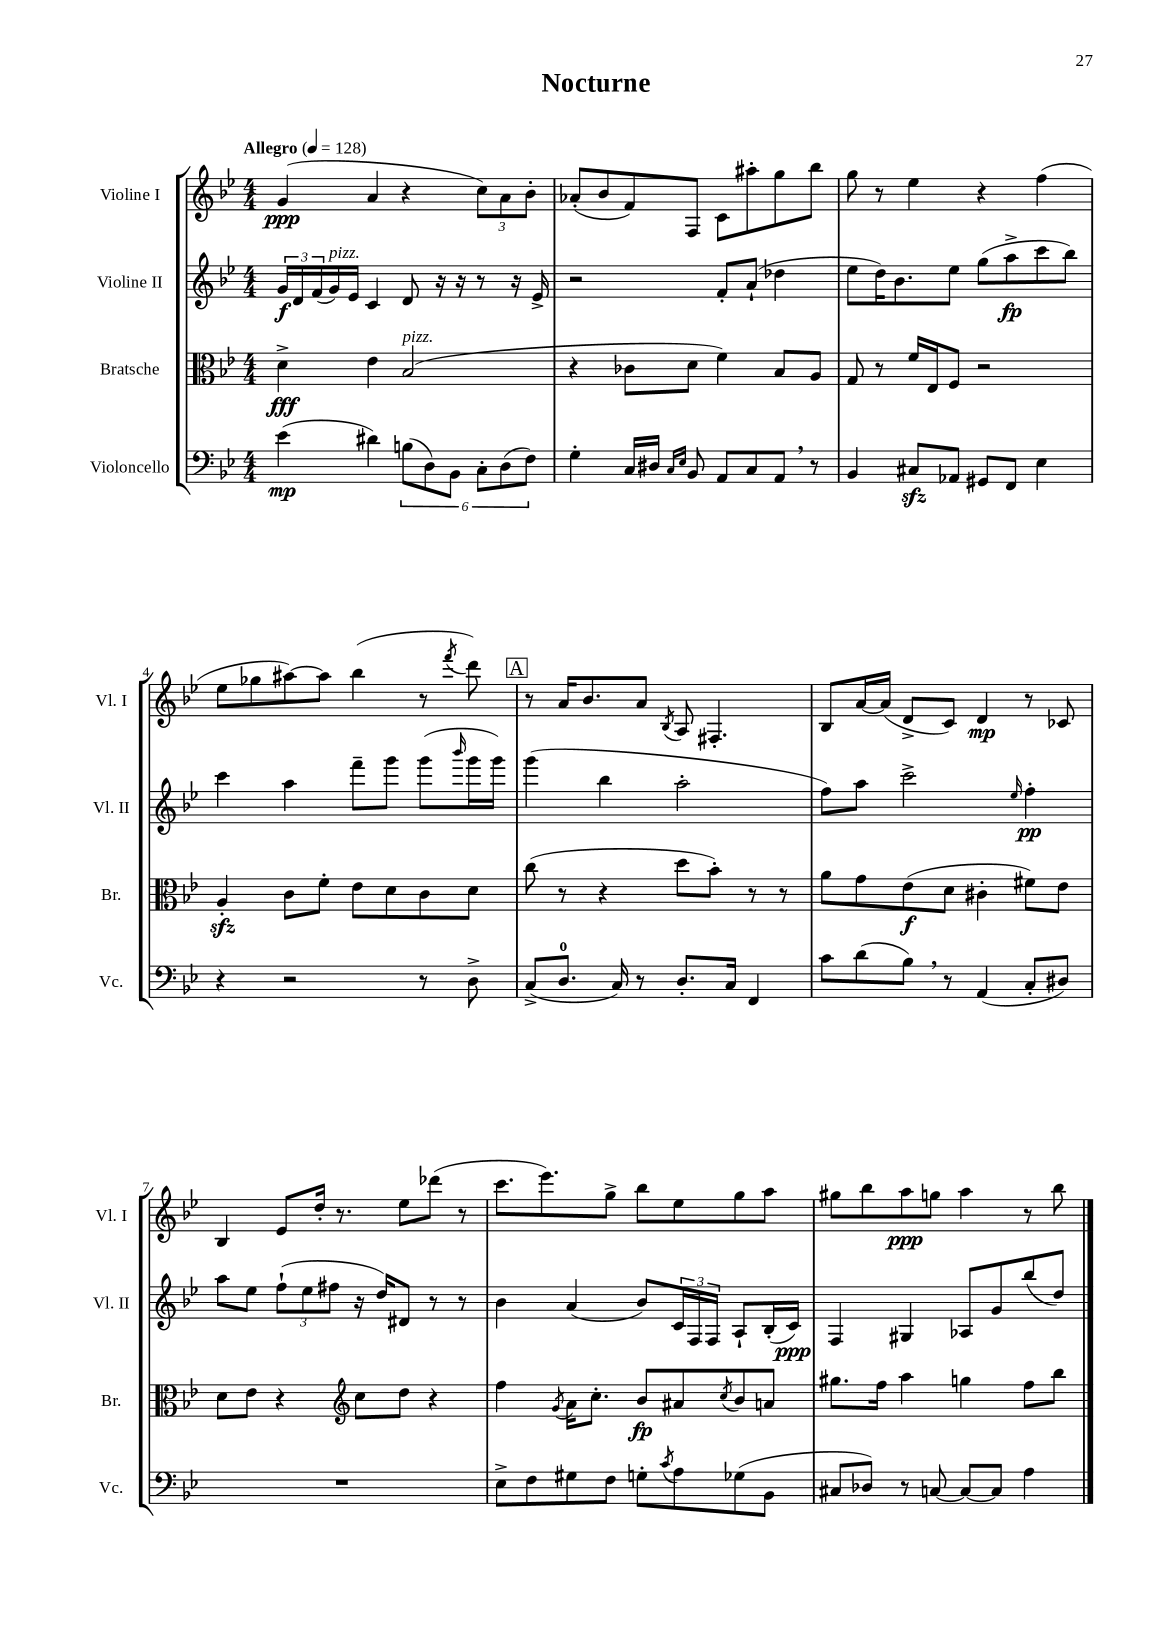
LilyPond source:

\header { title = "Nocturne" }
<<
\new StaffGroup <<
\new Staff = "s0" \with { instrumentName = "Violine I" shortInstrumentName = "Vl. I" } {
    \clef treble \key bes \major \numericTimeSignature \time 4/4 \tempo "Allegro" 4 = 128
    g'4\ppp( a'4 r4 \tuplet 3/2 { c''8) a'8 bes'8-. } |
    aes'8-.( bes'8 f'8) f8 c'8 ais''8-. g''8 bes''8 |
    g''8 r8 ees''4 r4 f''4( |
    ees''8 ges''8 ais''8~) ais''8 bes''4( r8 \acciaccatura { f'''8 } d'''8) |
    \mark \markup { \box "A" } r8 a'16 bes'8. a'8 \acciaccatura { bes8 } a8 fis4.-. |
    bes8 a'16~ a'16( d'8-> c'8) d'4\mp r8 ces'8 |
    bes4 ees'8 d''16-. r8. ees''8 des'''8( r8 |
    c'''8. ees'''8.) g''8-> bes''8 ees''8 g''8 a''8 |
    gis''8 bes''8 a''8\ppp g''8 a''4 r8 bes''8 \bar "|." |
}
\new Staff = "s1" \with { instrumentName = "Violine II" shortInstrumentName = "Vl. II" } {
    \clef treble \key bes \major \numericTimeSignature \time 4/4
    \tuplet 3/2 { g'16\f d'16 f'16( } g'16^\markup { \italic "pizz." }) ees'16 c'4 d'8 r16 r16 r8 r16 ees'16-> |
    r2 f'8-. a'8-!( des''4 |
    ees''8 d''16) bes'8. ees''8 g''8( a''8->\fp c'''8 bes''8) |
    c'''4 a''4 f'''8-- g'''8 g'''8( \grace { bes'''16 } g'''16 g'''16) |
    \mark \markup { \box "A" } g'''4( bes''4 a''2-. |
    f''8) a''8 c'''2-> \grace { ees''16 } f''4-.\pp |
    a''8 ees''8 \tuplet 3/2 { f''8-!( ees''8 fis''8 } r16 d''16) dis'8 r8 r8 |
    bes'4 a'4( bes'8) \tuplet 3/2 { c'16 f16 f16 } a8-! bes16-.( c'16\ppp) |
    f4 gis4 aes8 g'8 bes''8( d''8) \bar "|." |
}
\new Staff = "s2" \with { instrumentName = "Bratsche" shortInstrumentName = "Br." } {
    \clef alto \key bes \major \numericTimeSignature \time 4/4
    d'4->\fff ees'4 bes2^\markup { \italic "pizz." }( |
    r4 ces'8 d'8 f'4) bes8 a8 |
    g8 r8 f'16 ees16 f8 r2 |
    a4-.\sfz c'8 f'8-. ees'8 d'8 c'8 d'8 |
    \mark \markup { \box "A" } c''8( r8 r4 d''8 bes'8-.) r8 r8 |
    a'8 g'8 ees'8\f( d'8 cis'4-. fis'8) ees'8 |
    d'8 ees'8 r4 \clef treble c''8 d''8 r4 |
    f''4 \acciaccatura { g'8 } a'16 c''8.-. bes'8\fp ais'8 \acciaccatura { c''8 } bes'8 a'8 |
    gis''8. f''16 a''4 g''4 f''8 bes''8 \bar "|." |
}
\new Staff = "s3" \with { instrumentName = "Violoncello" shortInstrumentName = "Vc." } {
    \clef bass \key bes \major \numericTimeSignature \time 4/4
    ees'4\mp( dis'4) \tuplet 6/4 { b8( d8) bes,8 c8-. d8( f8) } |
    g4-. c16 dis16 \grace { c16 ees16 } bes,8 a,8 c8 a,8 \breathe r8 |
    bes,4 cis8\sfz aes,8 gis,8 f,8 ees4 |
    r4 r2 r8 d8-> |
    \mark \markup { \box "A" } c8->( d8.-0 c16) r8 d8.-. c16 f,4 |
    c'8 d'8( bes8) \breathe r8 a,4( c8-. dis8) |
    R1 |
    ees8-> f8 gis8 f8 g8-. \acciaccatura { c'8 } a8 ges8( bes,8 |
    cis8 des8) r8 c8~ c8~ c8 a4 \bar "|." |
}
>>
>>
